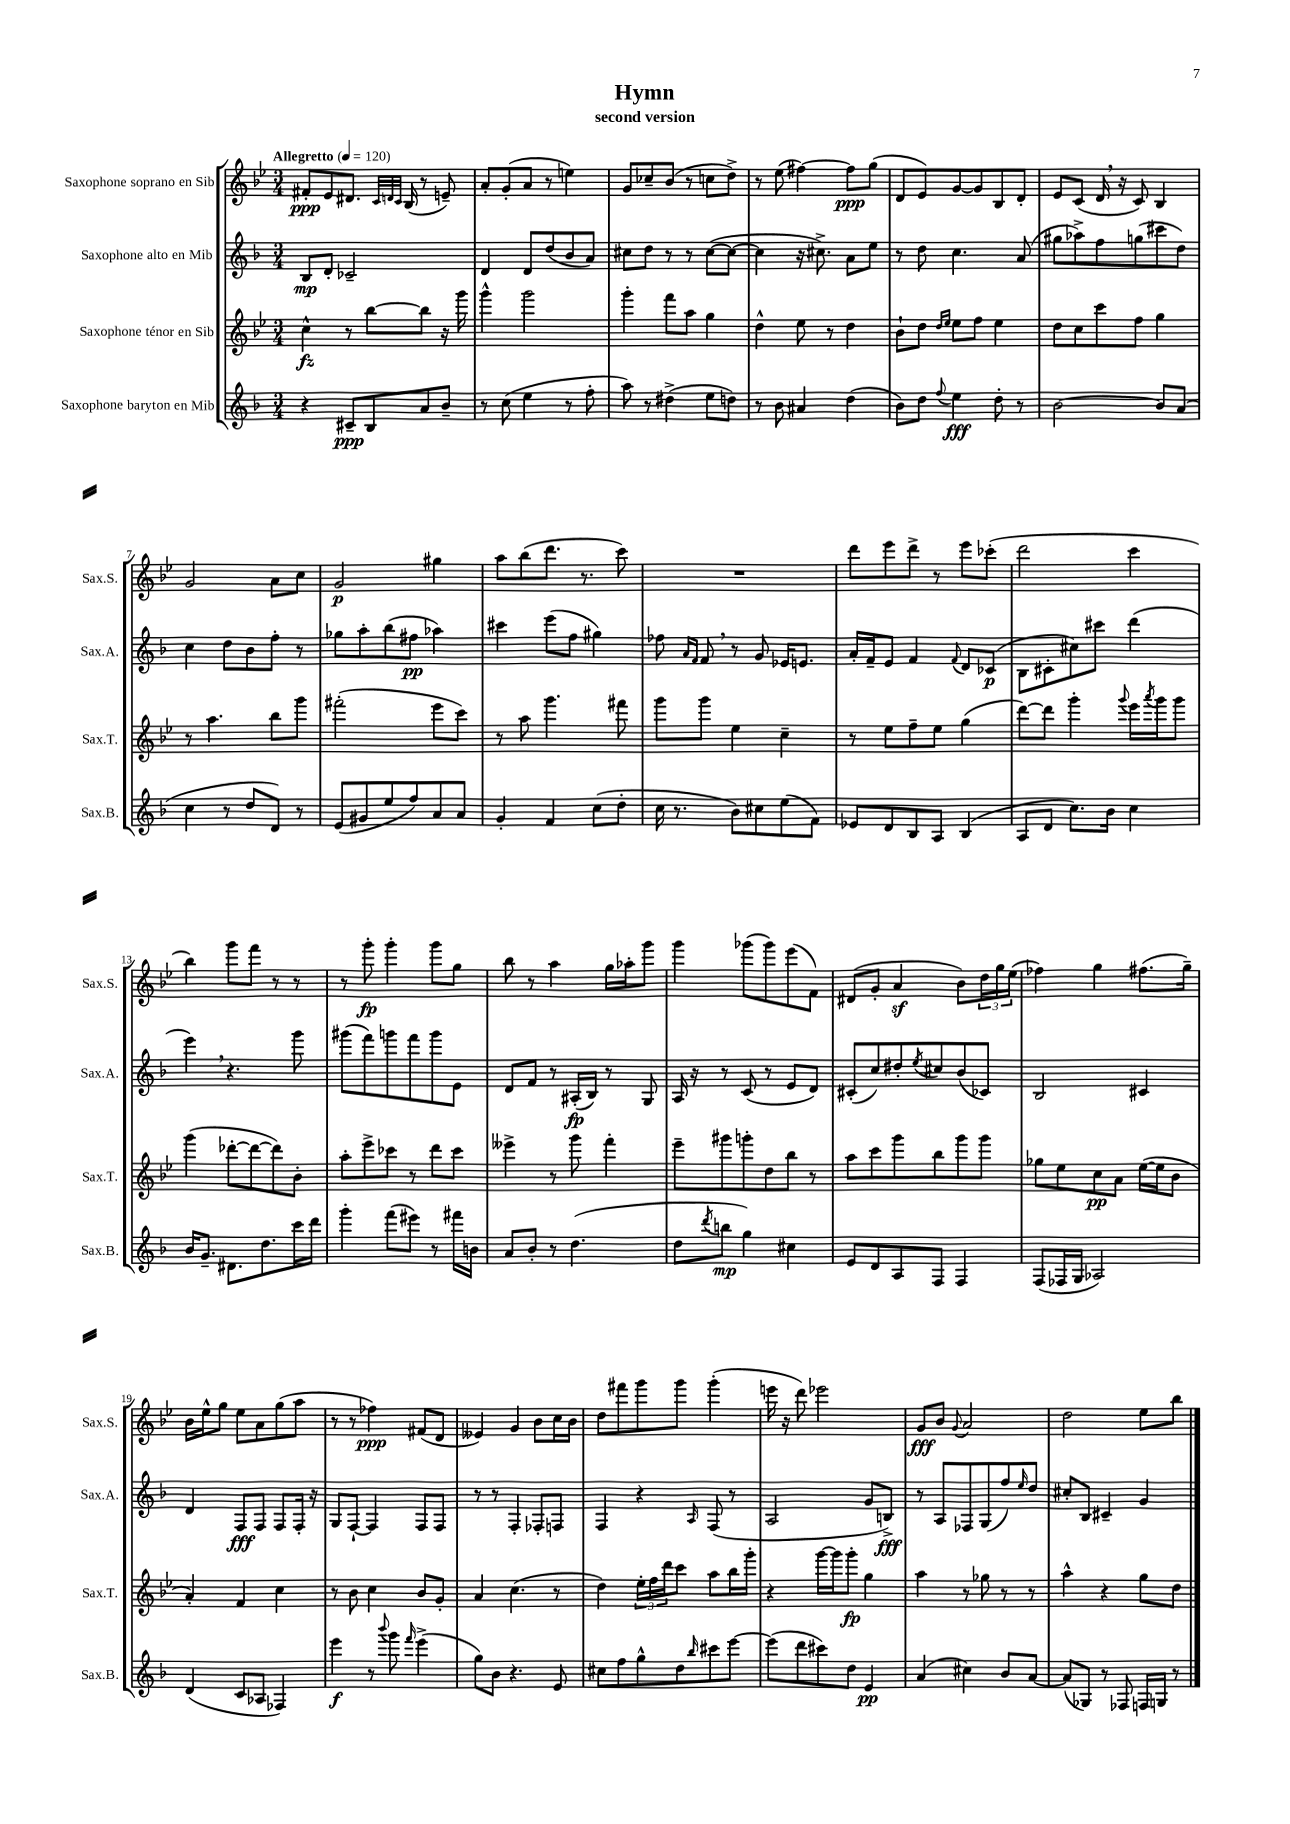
\header { title = "Hymn" subtitle = "second version" }
<<
\new StaffGroup <<
\new Staff = "s0" \with { instrumentName = "Saxophone soprano en Sib" shortInstrumentName = "Sax.S." } {
    \clef treble \key bes \major \numericTimeSignature \time 3/4 \tempo "Allegretto" 4 = 120
    fis'8-.\ppp ees'8 dis'8. \grace { c'32 d'32 c'32 } bes16( r8 e'8--) |
    a'8-. g'8-.( a'8 r8 e''4) |
    g'8 ces''8-- bes'8( r8 c''8 d''8->) |
    r8 ees''8( fis''4~) fis''8\ppp g''8( |
    d'8 ees'8) g'8~ g'8 bes8 d'8-. |
    ees'8 c'8( d'16 \breathe r16 c'8) bes4 |
    g'2 a'8 c''8 |
    g'2\p gis''4 |
    a''8 bes''8( d'''8. r8. c'''8) |
    R2. |
    d'''8 ees'''8 d'''8-> r8 ees'''8 ces'''8-.( |
    d'''2 c'''4 |
    bes''4) g'''8 f'''8 r8 r8 |
    r8 g'''8-.\fp g'''4-. g'''8 g''8 |
    bes''8 r8 a''4 g''16 aes''16-. g'''8 |
    g'''4 ges'''8( ges'''8) ees'''8( f'8) |
    dis'8( g'8-. a'4\sf bes'8) \tuplet 3/2 { d''16 g''16 ees''16( } |
    fes''4) g''4 fis''8.( g''16--) |
    bes'16 ees''16-^ g''8 ees''8 a'8 g''8( a''8 |
    r8 r8 fes''4\ppp) fis'8( d'8 |
    eeses'4) g'4 bes'8 c''16 bes'16 |
    d''8 fis'''8 g'''8 g'''8 g'''4-.( |
    e'''16 r16 d'''8) ees'''2 |
    g'8\fff bes'8 \appoggiatura { g'8 } a'2 |
    d''2 ees''8 bes''8 \bar "|." |
}
\new Staff = "s1" \with { instrumentName = "Saxophone alto en Mib" shortInstrumentName = "Sax.A." } {
    \clef treble \key f \major \numericTimeSignature \time 3/4
    bes8\mp d'8-. ces'2-- |
    d'4 d'8 d''8( bes'8 a'8) |
    cis''8 d''8 r8 r8 cis''8~( cis''8~ |
    cis''4 r16 cis''8.->) a'8 e''8 |
    r8 d''8 c''4. a'8( |
    gis''8 aes''8->) f''8 g''8( cis'''8 d''8) |
    c''4 d''8 bes'8 f''8-. r8 |
    ges''8 a''8-. bes''8( fis''8\pp aes''4) |
    cis'''4 e'''8( f''8 gis''4) |
    fes''8 \grace { a'16 f'16 } f'8 \breathe r8 g'8 ees'16 e'8. |
    a'16-. f'16-- e'8 f'4 \appoggiatura { f'8 } d'8 ces'8\p( |
    bes8 cis'8-. cis''8) cis'''8 d'''4( |
    e'''4) \breathe r4. g'''8 |
    gis'''8( f'''8) g'''8 f'''8 g'''8 e'8 |
    d'8 f'8 r8 ais16-.\fp( bes16) r8 g8 |
    a16 r16 r8 c'8( r8 e'8 d'8) |
    cis'8-.( c''8) dis''8-. \acciaccatura { e''8 } cis''8 bes'8( ces'8) |
    bes2 cis'4 |
    d'4 f8\fff f8 f8 f16-. r16 |
    g8 f8~-! f4 f8 f8 |
    r8 r8 f4-. fes8-. f8 |
    f4 r4 \grace { a16 } f8( r8 |
    a2 g'8 b8->\fff) |
    r8 a8 fes8 g8( f''8) \grace { e''16 } d''8 |
    cis''8-. bes8 cis'4-- g'4 \bar "|." |
}
\new Staff = "s2" \with { instrumentName = "Saxophone ténor en Sib" shortInstrumentName = "Sax.T." } {
    \clef treble \key bes \major \numericTimeSignature \time 3/4
    c''4-^\fz r8 bes''8~ bes''8 r16 g'''16 |
    g'''4-^ g'''2 |
    g'''4-. f'''8 a''8 g''4 |
    d''4-^ ees''8 r8 d''4 |
    bes'8-! d''8 \grace { d''16 ees''16 } ees''8 f''8 ees''4 |
    d''8 c''8 c'''8 f''8 g''4 |
    r8 a''4. bes''8 g'''8 |
    fis'''2-.( ees'''8 c'''8) |
    r8 a''8 g'''4. fis'''8 |
    g'''8 g'''8 ees''4 c''4-- |
    r8 ees''8 f''8-- ees''8 g''4( |
    d'''8~) d'''8 g'''4-. \appoggiatura { g'''8 } ees'''16 \acciaccatura { a'''8 } g'''16 g'''8 |
    g'''4( des'''8~-. des'''8~ des'''8) bes'8-. |
    a''8-. ees'''8-> ces'''8 r8 d'''8 ces'''8 |
    eeses'''4-> r8 g'''8 f'''4-. |
    ees'''8-- gis'''8 g'''8-. d''8 bes''8 r8 |
    a''8 c'''8 g'''8 bes''8 g'''8 g'''8 |
    ges''8 ees''8 c''8\pp a'8 ees''16~( ees''16 bes'8 |
    a'4-.) f'4 c''4 |
    r8 bes'8 c''4 bes'8 g'8-. |
    a'4 c''4.( r8 |
    d''4) \tuplet 3/2 { ees''16-. f''16 d'''16 } c'''8 a''8 bes''16 g'''16-. |
    r4 g'''16~ g'''16 g'''8-.\fp g''4 |
    a''4 r8 ges''8 r8 r8 |
    a''4-^ r4 g''8 d''8 \bar "|." |
}
\new Staff = "s3" \with { instrumentName = "Saxophone baryton en Mib" shortInstrumentName = "Sax.B." } {
    \clef treble \key f \major \numericTimeSignature \time 3/4
    r4 cis'8--\ppp bes8 a'8 bes'8-- |
    r8 c''8( e''4 r8 f''8-. |
    a''8) r8 dis''4->( e''8 d''8) |
    r8 bes'8 ais'4 d''4( |
    bes'8) d''8 \appoggiatura { f''8 } e''4\fff d''8-. r8 |
    bes'2~ bes'8 a'8( |
    c''4 r8 d''8 d'8) r8 |
    e'8( gis'8 e''8 f''8) a'8 a'8 |
    g'4-. f'4 c''8( d''8-. |
    c''16 r8. bes'8) cis''8 e''8( f'8) |
    ees'8 d'8 bes8 a8 bes4( |
    a8 d'8 c''8.) bes'16 c''4 |
    bes'16 g'8.-- dis'8. d''8. c'''16 d'''16 |
    g'''4-. f'''8( eis'''8) r8 fis'''16 b'16 |
    a'8 bes'8-. r8 d''4.( |
    d''8 \acciaccatura { d'''8 } b''8\mp g''4) cis''4 |
    e'8 d'8 a8 f8 f4 |
    f8( fes16 g16 aes2) |
    d'4( c'8 aes8 fes4) |
    e'''4\f r8 \appoggiatura { bes'''8 } g'''8 \grace { f'''16 } e'''4->( |
    g''8) bes'8 r4. e'8 |
    cis''8 f''8 g''8-^ d''8 \grace { bes''16 } cis'''8 e'''8~ |
    e'''8( d'''8 cis'''8) d''8 e'4\pp |
    a'4( cis''4) bes'8 a'8~ |
    a'8( ges8) r8 fes8 f16 g16 r8 \bar "|." |
}
>>
>>
